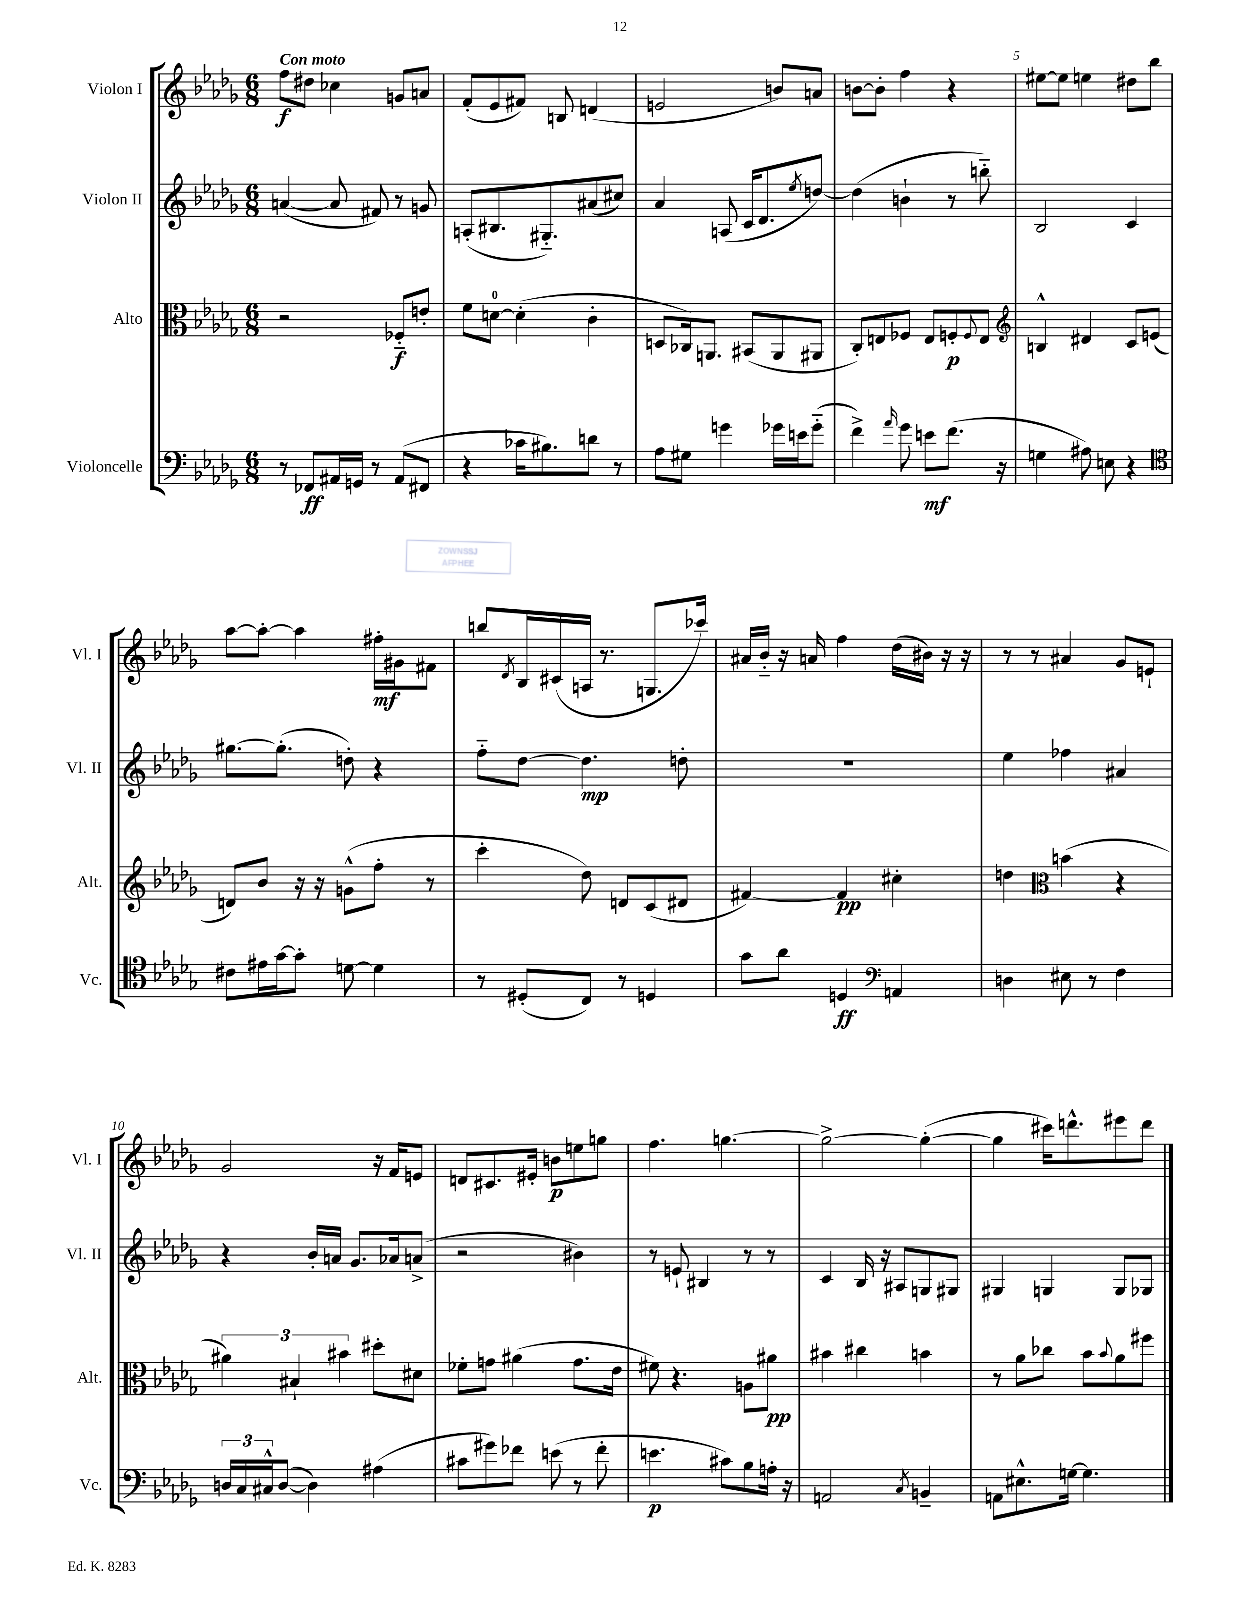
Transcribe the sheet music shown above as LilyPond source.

<<
\new StaffGroup <<
\new Staff = "s0" \with { instrumentName = "Violon I" shortInstrumentName = "Vl. I" } {
    \clef treble \key des \major \numericTimeSignature \time 6/8 \tempo "Con moto"
    f''8\f dis''8 ces''4 g'8 a'8 |
    f'8-.( ees'8 fis'8) b8 d'4( |
    e'2 b'8) a'8 |
    b'8~ b'8-. f''4 r4 |
    eis''8~ eis''8 e''4 dis''8 bes''8 |
    aes''8~ aes''8~-. aes''4 fis''16-.\mf gis'16 fis'8 |
    b''8 \acciaccatura { des'8 } bes16 cis'16( a16 r8. g8. ces'''16) |
    ais'16 bes'16-_ r16 a'16 f''4 des''16( bis'16) r16 r16 |
    r8 r8 ais'4 ges'8 e'8-! |
    ges'2 r16 f'16 e'8 |
    d'8 cis'8. eis'16-. b'8\p e''8 g''8 |
    f''4. g''4.~ |
    g''2~-> g''4~-.( |
    g''4 cis'''16) d'''8.-^ eis'''8 d'''8 \bar "|." |
}
\new Staff = "s1" \with { instrumentName = "Violon II" shortInstrumentName = "Vl. II" } {
    \clef treble \key des \major \numericTimeSignature \time 6/8
    a'4~( a'8 fis'8) r8 g'8 |
    a8-.( bis8. gis8.-_) ais'8( cis''8) |
    aes'4 a8( c'16 des'8. \acciaccatura { ees''8 } d''8~) |
    d''4( b'4-! r8 b''8-_) |
    bes2 c'4 |
    gis''8.~ gis''8.-.( d''8-.) r4 |
    f''8-_ des''8~ des''4.\mp d''8-. |
    R2. |
    ees''4 fes''4 ais'4 |
    r4 bes'16-. a'16 ges'8. aes'16 a'8->( |
    r2 bis'4) |
    r8 e'8-! bis4 r8 r8 |
    c'4 bes16 r16 ais8 g8 gis8 |
    gis4 g4 g8 ges8 \bar "|." |
}
\new Staff = "s2" \with { instrumentName = "Alto" shortInstrumentName = "Alt." } {
    \clef alto \key des \major \numericTimeSignature \time 6/8
    r2 fes8-_\f e'8-. |
    f'8 d'8-0~ d'4-.( c'4-. |
    d8 ces16) a,8. bis,8( a,8 ais,8 |
    c8-.) e8 fes8 e8 f8-.\p \appoggiatura { f8 } e8 |
    \clef treble b4-^ dis'4 c'8 e'8( |
    d'8) bes'8 r16 r16 g'8-^( f''8-. r8 |
    c'''4-. des''8) d'8 c'8( dis'8 |
    fis'4~) fis'4\pp cis''4-. |
    d''4 \clef alto b'4( r4 |
    \tuplet 3/2 { ais'4) bis4-! bis'4 } dis''8-. dis'8 |
    fes'8-. g'8 ais'4( g'8. ees'16 |
    fis'8) r4. a8 ais'8\pp |
    bis'4 cis''4 b'4 |
    r8 aes'8 ces''8 bes'8 \appoggiatura { bes'8 } aes'8 fis''8 \bar "|." |
}
\new Staff = "s3" \with { instrumentName = "Violoncelle" shortInstrumentName = "Vc." } {
    \clef bass \key des \major \numericTimeSignature \time 6/8
    r8 fes,8\ff ais,16 g,16 r8 ais,8( fis,8 |
    r4 ces'16 bis8.) d'8 r8 |
    aes8 gis8 g'4 ges'16 e'16 ges'8-_( |
    f'4->) \grace { aes'16 } ges'8 e'8\mf f'8.( r16 |
    g4 ais8) e8 r4 |
    \clef tenor cis'8 eis'16 ges'16~ ges'8-. d'8~ d'4 |
    r8 dis8-.( c8) r8 d4 |
    ges'8 aes'8 d4\ff \clef bass a,4 |
    d4 eis8 r8 f4 |
    \tuplet 3/2 { d16 c16 cis16-^ } d8~( d4) ais4( |
    cis'8 gis'8) fes'8 e'8( r8 fes'8-. |
    e'4.\p cis'8) bes8 a16-. r16 |
    a,2 \acciaccatura { c8 } b,4-- |
    a,8 eis8.-^ g16~ g4. \bar "|." |
}
>>
>>
\layout { \context { \Score \override BarNumber.break-visibility = ##(#f #t #t) barNumberVisibility = #(every-nth-bar-number-visible 5) } }
